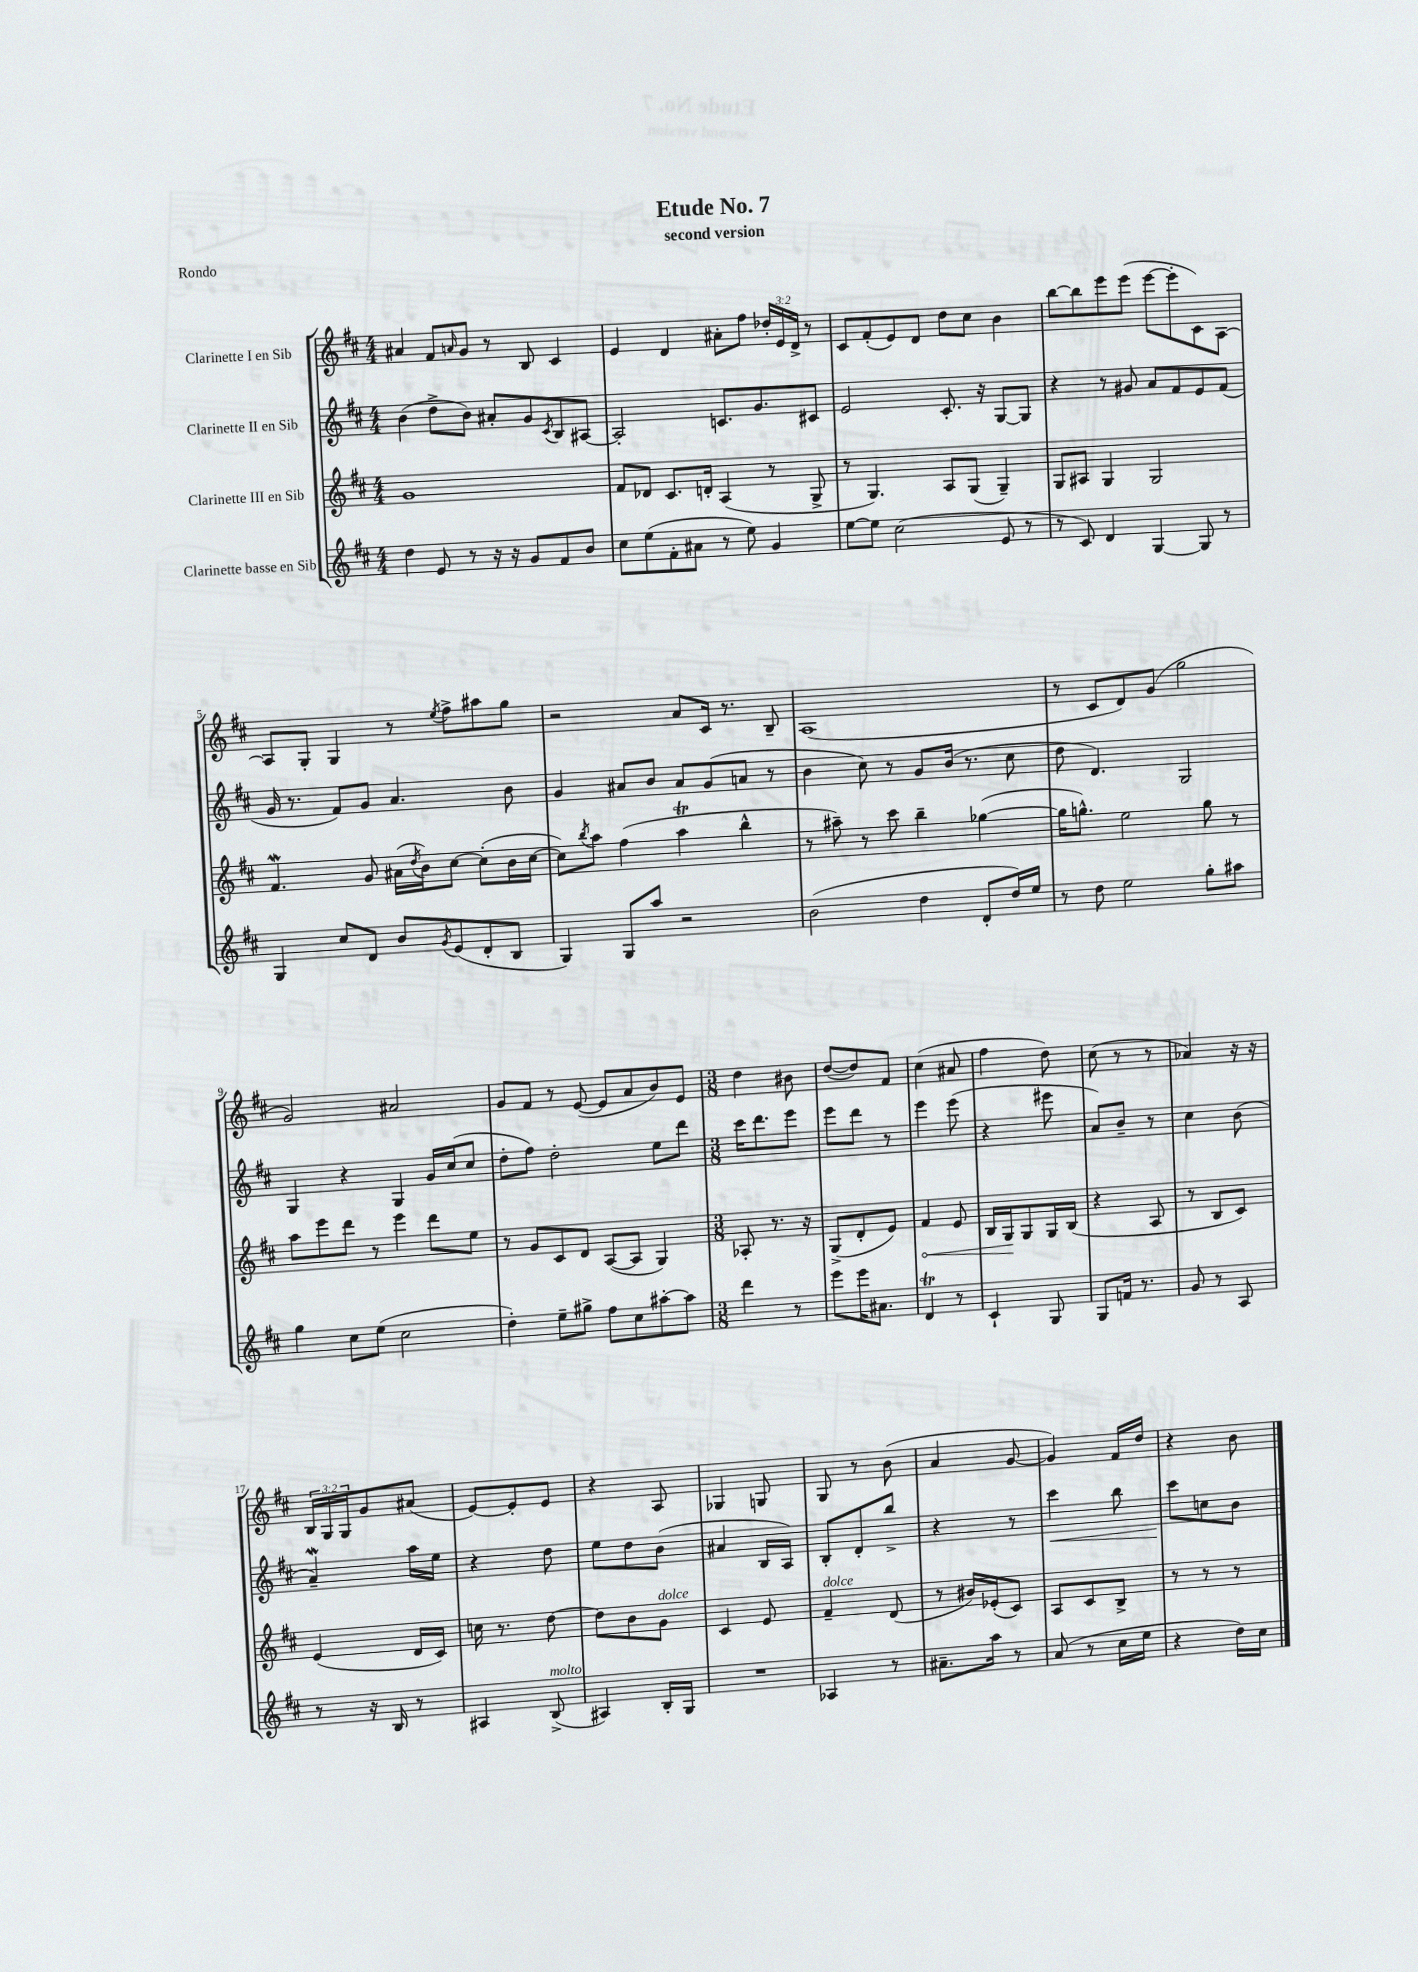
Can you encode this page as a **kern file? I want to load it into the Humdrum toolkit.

**kern	**kern	**dynam	**kern	**dynam	**kern
*part4	*part3	*part3	*part2	*part2	*part1
*staff4	*staff3	*staff3	*staff2	*staff2	*staff1
*I"Clarinette basse en Sib	*I"Clarinette III en Sib	*	*I"Clarinette II en Sib	*	*I"Clarinette I en Sib
*clefG2	*clefG2	*	*clefG2	*	*clefG2
*k[f#c#]	*k[f#c#]	*	*k[f#c#]	*	*k[f#c#]
*M4/4	*M4/4	*	*M4/4	*	*M4/4
=1	=1	=1	=1	=1	=1
4dd\	1g	.	(4b\	.	4a#X/
8e/	.	.	8dd^\L	.	8f#/L
.	.	.	.	.	16qqan/
8r	.	.	8b\J)	.	8g/J
16r	.	.	8a#X'/L	.	8r
16r	.	.	.	.	.
8g/L	.	.	8g/	.	8B/
.	.	.	8qc#/	.	.
8f#/	.	.	8B/	.	4c#/
8b/J	.	.	[8A#X/J	.	.
=2	=2	=2	=2	=2	=2
8cc#\L	8f#/L	.	2A#'/]	.	4e/
(8ee\	8d-X/J	.	.	.	.
8f#'\	8.c#/L	.	.	.	4d/
8a#X\J	.	.	.	.	.
.	16dn'/Jk	.	.	.	.
8r	(4A/	.	8.cn/L	.	8a#X'\L
8ee\)	.	.	.	.	8ff#\J
.	.	.	8.g/	.	.
4g/	8r	.	.	.	24dd-X'/LL
.	.	.	.	.	24e/
.	.	.	.	.	24d^/JJ
.	8G^/	.	8c#X/J	.	8r
=3	=3	=3	=3	=3	=3
[8ee\L	8r	.	2e/	.	8c#/L
8ee\J]	4.G/)	.	.	.	(8f#'/
(2cc#\	.	.	.	.	8e/)
.	.	.	.	.	8d/J
.	8A/L	.	8.c#'/	.	8dd\L
.	(8G/J	.	.	.	8cc#\J
.	.	.	16r	.	.
8e/	4G~/)	.	[8G/L	.	4b\
8r	.	.	8G/J]	.	.
=4	=4	=4	=4	=4	=4
8r	8G/L	.	4r	.	[8bb\L
8c#/)	8A#X/J	.	.	.	8bb\]
4d/	4G/	.	8r	.	8eee\
.	.	.	8g#X/	.	(8eee\J
[4G/	2G/	.	8a/L	.	[8eee\L
.	.	.	8f#/	.	8eee'\]
8G/]	.	.	8e/	.	8c#\)
8r	.	.	(8f#/J	.	[8A\J
!!LO:LB:g=z
=5	=5	=5	=5	=5	=5
4G/	4.f#W/	.	16g/	.	8A/L]
.	.	.	8.r	.	.
.	.	.	.	.	8G'/J
8cc#/L	.	.	8f#/L)	.	4G/
8d/J	8g/	.	8g/J	.	.
8b/L	(16a#X\LL	.	4.a/	.	8r
.	8qdd/	.	.	.	.
.	16b\J)	.	.	.	.
8qg/	.	.	.	.	8qee/
(8e/	[8cc#\J	.	.	.	8ff#^\L
8d'/	(8cc#'\L]	.	.	.	8aa#X\
8B/J	16b\L	.	8b\	.	8gg\J
.	[16cc#\JJ	.	.	.	.
=6	=6	=6	=6	=6	=6
4G/)	8cc#\L])	.	4g/	.	2r
.	8qbb/	.	.	.	.
.	8aa\J	.	.	.	.
8G/L	(4ff#\	.	8a#X/L	.	.
8aa/J	.	.	8b/J	.	.
2r	4aaT\	.	8a#/L	.	8a/L
.	.	.	(8g/	.	16c#/Jk
.	.	.	.	.	8.r
.	4bb^^\	.	8an/J	.	.
.	.	.	8r	.	8B~/
=7	=7	=7	=7	=7	=7
(2b\	8r	.	4b\	.	(1A
.	8aa#X~\)	.	.	.	.
.	8r	.	8cc#\)	.	.
.	8ccc#\	.	8r	.	.
4dd\	4bb~\	.	8g/L	.	.
.	.	.	(16b/Jk	.	.
.	.	.	8.r	.	.
8d'/L	([4gg-X\	.	.	.	.
16dd/L)	.	.	8cc#\	.	.
16ee/JJ	.	.	.	.	.
=8	=8	=8	=8	=8	=8
8r	16gg-\KL]	.	8dd\	.	8r
.	8.ggn^^\J)	.	.	.	.
8dd\	.	.	4.d/)	.	8c#/L
2ee\	2ee\	.	.	.	8d/)
.	.	.	.	.	(8g/J
.	.	.	2G/	.	2gg\
8gg'\L	8gg\	.	.	.	.
8aa#X\J	8r	.	.	.	.
!!LO:LB:g=z
=9	=9	=9	=9	=9	=9
4gg\	8aa\L	.	4G/	.	2g/)
.	8eee\	.	.	.	.
8cc#\L	8ddd\J	.	4r	.	.
(8ee\J	8r	.	.	.	.
2cc#\	4eee\	.	4G/	.	2a#X/
.	8ddd\L	.	16g/LL	.	.
.	.	.	(16cc#/J	.	.
.	8ee\J	.	8cc#/J	.	.
=10	=10	=10	=10	=10	=10
4dd'\)	8r	.	8dd'\L	.	8g/L
.	8g/L	.	8ff#\J)	.	8f#/J
8ee~\L	8c#/	.	2dd'\	.	8r
8gg#X^\J	8d/J	.	.	.	([8e/
8ff#\L	([8A/L	.	.	.	8e/L]
8cc#\	8A/J]	.	.	.	8a/
[8aa#X'\	4G/)	.	8ee\L	.	8b/)
8aa#\J]	.	.	8ddd\J	.	8e/J
=11	=11	=11	=11	=11	=11
*M3/8	*M3/8	*	*M3/8	*	*M3/8
4ddd\	8A-X'/	.	16ccc#\KL	.	4dd\
.	.	.	8.ddd\	.	.
.	8.r	.	.	.	.
8r	.	.	8eee\J	.	8b#X\
.	16r	.	.	.	.
=12	=12	=12	=12	=12	=12
8eee\L	(8G^/L	.	8eee\L	.	([8dd/L
16eee\K	8d'/	.	8ddd\J	.	8dd/])
8.a#X\J	.	.	.	.	.
.	8e/J)	.	8r	.	8f#/J
=13	=13	=13	=13	=13	=13
!	!	!LO:HP:b	!	!	!
4dT/	4f#/	<	4eee\	.	(4cc#\
8r	8e/	.	(8eee\	.	8a#X/
=14	=14	=14	=14	=14	=14
4c#`/	16B/LL	.	4r	.	4ff#\
.	16G/J	.	.	.	.
.	8G/	[	.	.	.
8G/	16G/L	.	8eee#X\	.	8dd\)
.	(16B/JJ	.	.	.	.
=15	=15	=15	=15	=15	=15
8G/L	4r	.	8a/L)	.	(8cc#\
16fn/Jk	.	.	8b~/J	.	8r
8.r	.	.	.	.	.
.	8A/	.	8r	.	8r
=16	=16	=16	=16	=16	=16
8g/	8r	.	4cc#\	.	4a-X/)
8r	8B/L	.	.	.	.
8A/	8c#/J)	.	(8b\	.	16r
.	.	.	.	.	16r
!!LO:LB:g=z
=17	=17	=17	=17	=17	=17
8r	(4e/	.	4aW~/)	.	24B/LL
.	.	.	.	.	24G/
.	.	.	.	.	24G/J
16r	.	.	.	.	8g/
16B/	.	.	.	.	.
8r	16d/LL	.	16aa\LL	.	(8a#X/J
.	16c#/JJ)	.	16ee\JJ	.	.
=18	=18	=18	=18	=18	=18
4A#X/	16ccn\	.	4r	.	[8e/L)
.	8.r	.	.	.	.
.	.	.	.	.	8e'/]
!LO:TX:a:i:t=molto	!	!	!	!	!
(8B^/	[8dd\	.	8dd\	.	8e/J
=19	=19	=19	=19	=19	=19
4A#X/)	8dd\L]	.	8ee\L	.	4r
.	8b\	.	8dd\	.	.
!	!LO:TX:a:i:t=dolce	!	!	!	!
16B'/LL	8g\J	.	(8b\J	.	8A/
16G/JJ	.	.	.	.	.
=20	=20	=20	=20	=20	=20
4.r	4c#/	.	4a#X/	.	4G-X/
.	8e/	.	16B/LL	.	8Gn/
.	.	.	16A/JJ)	.	.
=21	=21	=21	=21	=21	=21
!	!LO:TX:a:i:t=dolce	!	!	!	!
4A-X/	4f#~/	.	8B'/L	.	8G/
.	.	.	8d'/	.	8r
8r	(8d/	.	8bb^/J	.	(8b\
=22	=22	=22	=22	=22	=22
8.a#X~\L	8r	.	4r	.	4a/
.	16b#X/LL)	.	.	.	.
16aa\Jk	(16e-X'/J	.	.	.	.
8r	8c#/J)	.	8r	.	[8g/
=23	=23	=23	=23	=23	=23
!	!	!	!	!LO:HP:b	!
(8a/	8A/L	.	4ccc#\	<	4g/])
8r	8c#/	.	.	.	.
16cc#\LL	8B^/J	.	8bb\	.	16f#/LL
16ee\JJ	.	.	.	.	16dd/JJ
=24	=24	=24	=24	=24	=24
4r	8r	.	8ccc#\L	.	4r
.	8r	.	8ccn\	[	.
16dd\LL)	8r	.	8b\J	.	8b\
16cc#\JJ	.	.	.	.	.
==	==	==	==	==	==
*-	*-	*-	*-	*-	*-
